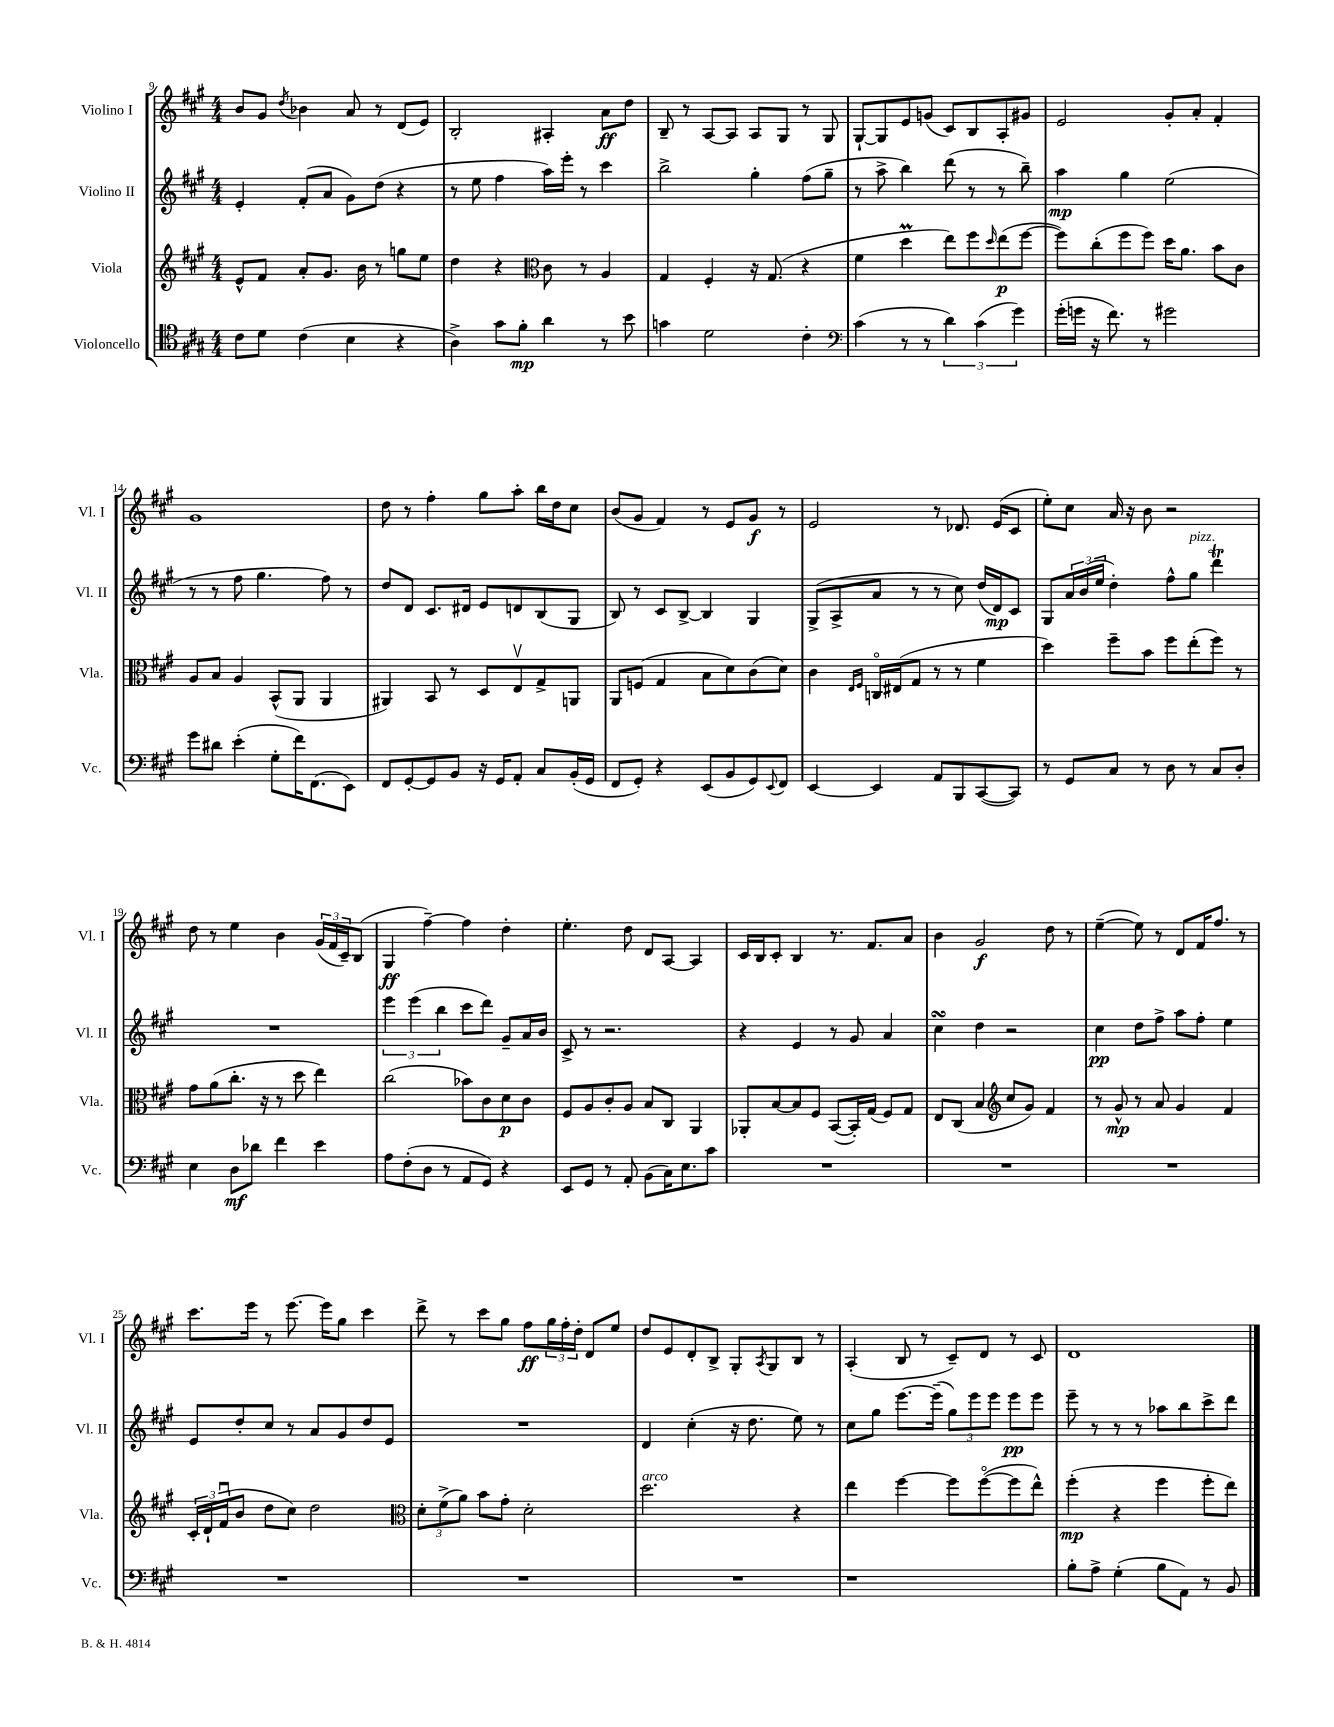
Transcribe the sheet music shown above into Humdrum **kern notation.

**kern	**dynam	**kern	**dynam	**kern	**dynam	**kern	**dynam
*part4	*part4	*part3	*part3	*part2	*part2	*part1	*part1
*staff4	*staff4	*staff3	*staff3	*staff2	*staff2	*staff1	*staff1
*I"Violoncello	*	*I"Viola	*	*I"Violino II	*	*I"Violino I	*
*I'Vc.	*	*I'Vla.	*	*I'Vl. II	*	*I'Vl. I	*
*clefC4	*	*clefG2	*	*clefG2	*	*clefG2	*
*k[f#c#g#]	*	*k[f#c#g#]	*	*k[f#c#g#]	*	*k[f#c#g#]	*
*M4/4	*	*M4/4	*	*M4/4	*	*M4/4	*
=9	=9	=9	=9	=9	=9	=9	=9
8c#\L	.	8e^^/L	.	4e'/	.	8b/L	.
8d\J	.	8f#/J	.	.	.	8g#/J	.
.	.	.	.	.	.	8qdd/	.
(4c#\	.	8a'/L	.	(8f#'/L	.	4b-X\	.
.	.	8.g#/J	.	8a/J	.	.	.
4B\	.	.	.	8g#\L)	.	8a/	.
.	.	16b\	.	.	.	.	.
.	.	8r	.	(8dd\J	.	8r	.
4r	.	8ggn\L	.	4r	.	(8d/L	.
.	.	8ee\J	.	.	.	8e/J)	.
=10	=10	=10	=10	=10	=10	=10	=10
4A^\)	.	4dd\	.	8r	.	2B'/	.
.	.	.	.	8ee\	.	.	.
8g#\L	.	4r	.	4ff#\	.	.	.
8f#'\J	mp	.	.	.	.	.	.
*	*	*clefC3	*	*	*	*	*
4a\	.	8c#\	.	16aa\LL)	.	4A#X'/	.
.	.	.	.	16eee'\JJ	.	.	.
.	.	8r	.	8r	.	.	.
8r	.	4A/	.	4ccc#\	.	8a\L	ff
8b\	.	.	.	.	.	8dd\J	.
=11	=11	=11	=11	=11	=11	=11	=11
4gn\	.	4G#/	.	2bb^\	.	8B~/	.
.	.	.	.	.	.	8r	.
2d\	.	4F#'/	.	.	.	[8A/L	.
.	.	.	.	.	.	8A/J]	.
.	.	16r	.	4gg#'\	.	8A/L	.
.	.	(8.G#/	.	.	.	.	.
.	.	.	.	.	.	8G#/J	.
4c#'\	.	4r	.	(8ff#\L	.	8r	.
.	.	.	.	8gg#~\J	.	8G#/	.
=12	=12	=12	=12	=12	=12	=12	=12
*clefF4	*	*	*	*	*	*	*
(4c#\	.	4f#\	.	8r	.	[8G#`/L	.
.	.	.	.	8aa^\	.	8G#/]	.
8r	.	4ddM\	.	4bb\)	.	8e/	.
8r	.	.	.	.	.	(8gn/J	.
6d\)	.	8ee\L)	.	(8ddd\	.	8c#/L)	.
.	.	8ff#\	.	8r	.	8B/	.
(6c#\	.	.	.	.	.	.	.
.	.	16qqdd/	.	.	.	.	.
.	.	(8ee\	p	8r	.	8A'/	.
6g#\)	.	.	.	.	.	.	.
.	.	[8ff#\J	.	8bb~\)	.	8g#X/J	.
=13	=13	=13	=13	=13	=13	=13	=13
(16g#'\LL	.	8ff#\L])	.	4aa\	mp	2e/	.
16gn\JJ	.	.	.	.	.	.	.
16r	.	(8cc#'\	.	.	.	.	.
8.f#\)	.	.	.	.	.	.	.
.	.	8ff#\	.	4gg#\	.	.	.
8r	.	8ff#\J)	.	.	.	.	.
2g#X\	.	16dd\KL	.	(2ee\	.	8g#'/L	.
.	.	8.a\J	.	.	.	.	.
.	.	.	.	.	.	8a'/J	.
.	.	8b\L	.	.	.	4f#'/	.
.	.	8c#\J	.	.	.	.	.
!!LO:LB:g=z
=14	=14	=14	=14	=14	=14	=14	=14
8g#\L	.	8A/L	.	8r	.	1g#	.
8d#X\J	.	8B/J	.	8r	.	.	.
(4e'\	.	4A/	.	8ff#\	.	.	.
.	.	.	.	4.gg#\	.	.	.
8G#'\L	.	(8BB^^/L	.	.	.	.	.
16f#\K)	.	8AA/J	.	.	.	.	.
(8.FF#\	.	.	.	.	.	.	.
.	.	4AA/	.	8ff#\)	.	.	.
8EE\J)	.	.	.	8r	.	.	.
=15	=15	=15	=15	=15	=15	=15	=15
8FF#/L	.	4AA#X/)	.	8dd/L	.	8dd\	.
[8GG#'/	.	.	.	8d/J	.	8r	.
8GG#/]	.	8BB/	.	8.c#/L	.	4ff#'\	.
8BB/J	.	8r	.	.	.	.	.
.	.	.	.	16d#X/Jk	.	.	.
16r	.	8D/L	.	8e/L	.	8gg#\L	.
16GG#/KL	.	.	.	.	.	.	.
8AA'/J	.	8Ev/	.	8dn/	.	8aa'\J	.
8C#/L	.	8G#^/	.	(8B/	.	16bb\LL	.
.	.	.	.	.	.	16dd\J	.
(16BB'/L	.	8AAn/J	.	8G#/J	.	8cc#\J	.
16GG#/JJ	.	.	.	.	.	.	.
=16	=16	=16	=16	=16	=16	=16	=16
8FF#/L	.	8AA/L	.	8B/)	.	(8b/L	.
8GG#'/J)	.	(8Fn/J	.	8r	.	8g#/J	.
4r	.	4G#/	.	8c#/L	.	4f#/)	.
.	.	.	.	[8B^/J	.	.	.
(8EE/L	.	8B\L	.	4B/]	.	8r	.
8BB/	.	8d\)	.	.	.	8e/L	.
8GG#/)	.	(8c#\	.	4G#/	.	8g#/J	f
8qqEE/	.	.	.	.	.	.	.
8FF#/J	.	8d\J)	.	.	.	8r	.
=17	=17	=17	=17	=17	=17	=17	=17
[4EE/	.	4c#\	.	(8G#^/L	.	2e/	.
.	.	.	.	8A^/	.	.	.
.	.	16qqE/LL	.	.	.	.	.
.	.	16qqF#/JJ	.	.	.	.	.
4EE/]	.	16Cn/LL	.	8a/J	.	.	.
.	.	(16E#X/J	.	.	.	.	.
.	.	8G#/J	.	8r	.	.	.
8AA/L	.	8r	.	8r	.	8r	.
8BBB/	.	8r	.	8cc#\)	.	8.d-X/	.
([8CC#/	.	4f#\	.	(16dd/LL	.	.	.
.	.	.	.	16d/J)	mp	(16e/KL	.
8CC#/J])	.	.	.	8c#/J	.	8c#/J	.
=18	=18	=18	=18	=18	=18	=18	=18
8r	.	4dd\)	.	8G#/L	.	8ee'\L)	.
8GG#/L	.	.	.	24a/L	.	8cc#\J	.
.	.	.	.	(24b/	.	.	.
.	.	.	.	24ee/JJ	.	.	.
8C#/J	.	8ff#~\L	.	4dd'\)	.	16a/	.
.	.	.	.	.	.	16r	.
8r	.	8b\J	.	.	.	8b\	.
8D\	.	8ff#\L	.	8ff#^^\L	.	2r	.
!	!	!	!	!LO:TX:a:i:t=pizz.	!	!	!
8r	.	(8ee'\	.	8gg#\J	.	.	.
8C#/L	.	8ff#\J)	.	4dddT\	.	.	.
8D'/J	.	8r	.	.	.	.	.
!!LO:LB:g=z
=19	=19	=19	=19	=19	=19	=19	=19
4E\	.	8g#\L	.	1r	.	8dd\	.
.	.	(8a\	.	.	.	8r	.
8D\L	mf	8.cc#'\J	.	.	.	4ee\	.
8d-X\J	.	.	.	.	.	.	.
.	.	16r	.	.	.	.	.
4f#\	.	8r	.	.	.	4b\	.
.	.	8dd\	.	.	.	.	.
4e\	.	4ee\)	.	.	.	(24g#/LL	.
.	.	.	.	.	.	24f#/	.
.	.	.	.	.	.	24c#~/J)	.
.	.	.	.	.	.	(8B/J	.
=20	=20	=20	=20	=20	=20	=20	=20
8A\L	.	(2cc#\	.	6eee\	.	4G#/	ff
(8F#'\	.	.	.	.	.	.	.
.	.	.	.	(6eee\	.	.	.
8D\J	.	.	.	.	.	[4ff#~\)	.
.	.	.	.	6bb\	.	.	.
8r	.	.	.	.	.	.	.
8AA/L	.	8b-X\L)	.	8ccc#\L	.	4ff#\]	.
8GG#/J)	.	8c#\	.	8ddd\J)	.	.	.
4r	.	8d\	p	8g#~/L	.	4dd'\	.
.	.	8c#\J	.	16a/L	.	.	.
.	.	.	.	16b/JJ	.	.	.
=21	=21	=21	=21	=21	=21	=21	=21
8EE/L	.	8F#/L	.	8c#^/	.	4.ee'\	.
8GG#/J	.	8A/	.	8r	.	.	.
8r	.	8c#'/	.	2.r	.	.	.
8AA'/	.	8A/J	.	.	.	8dd\	.
(8BB\L	.	8B/L	.	.	.	8d/L	.
16C#\K)	.	8C#/J	.	.	.	[8A/J	.
8.E\	.	.	.	.	.	.	.
.	.	4AA/	.	.	.	4A/]	.
8c#\J	.	.	.	.	.	.	.
=22	=22	=22	=22	=22	=22	=22	=22
1r	.	8AA-X'/L	.	4r	.	16c#/LL	.
.	.	.	.	.	.	16B/J	.
.	.	[8B/	.	.	.	8c#'/J	.
.	.	8B/]	.	4e/	.	4B/	.
.	.	8F#/J	.	.	.	.	.
.	.	([8BB/L	.	8r	.	8.r	.
.	.	16BB'/L])	.	8g#/	.	.	.
.	.	(16G#/JJ	.	.	.	8.f#/L	.
.	.	8F#/L)	.	4a/	.	.	.
.	.	8G#/J	.	.	.	8a/J	.
=23	=23	=23	=23	=23	=23	=23	=23
1r	.	8E/L	.	4cc#sSsS\	.	4b\	.
.	.	(8C#/J	.	.	.	.	.
.	.	4B/	.	4dd\	.	2g#/	f
*	*	*clefG2	*	*	*	*	*
.	.	8cc#/L	.	2r	.	.	.
.	.	8g#/J)	.	.	.	.	.
.	.	4f#/	.	.	.	8dd\	.
.	.	.	.	.	.	8r	.
=24	=24	=24	=24	=24	=24	=24	=24
1r	.	8r	.	4cc#\	pp	([4ee~\	.
.	.	8g#^^/	mp	.	.	.	.
.	.	8r	.	8dd\L	.	8ee\])	.
.	.	8a/	.	8ff#^\J	.	8r	.
.	.	4g#/	.	8aa\L	.	8d/L	.
.	.	.	.	8ff#'\J	.	16f#/K	.
.	.	.	.	.	.	8.ff#/J	.
.	.	4f#/	.	4ee\	.	.	.
.	.	.	.	.	.	8r	.
!!LO:LB:g=z
=25	=25	=25	=25	=25	=25	=25	=25
1r	.	24c#'/LL	.	8e/L	.	8.ccc#\L	.
.	.	24d`/	.	.	.	.	.
.	.	(24f#u/J	.	.	.	.	.
.	.	8b/J	.	8dd'/	.	.	.
.	.	.	.	.	.	16eee\Jk	.
.	.	8dd\L	.	8cc#/J	.	8r	.
.	.	8cc#\J)	.	8r	.	[8.eee\	.
.	.	2dd\	.	8a/L	.	.	.
.	.	.	.	.	.	16eee\KL]	.
.	.	.	.	8g#/	.	8gg#\J	.
.	.	.	.	8dd/	.	4ccc#\	.
.	.	.	.	8e/J	.	.	.
=26	=26	=26	=26	=26	=26	=26	=26
*	*	*clefC3	*	*	*	*	*
1r	.	12d'\L	.	1r	.	8ddd^\	.
.	.	(12f#^\	.	.	.	.	.
.	.	.	.	.	.	8r	.
.	.	12a\J)	.	.	.	.	.
.	.	8b\L	.	.	.	8ccc#\L	.
.	.	8g#'\J	.	.	.	8gg#\J	.
.	.	2d'\	.	.	.	8ff#\L	ff
.	.	.	.	.	.	24gg#\L	.
.	.	.	.	.	.	24ff#'\	.
.	.	.	.	.	.	24dd'\JJ	.
.	.	.	.	.	.	8d/L	.
.	.	.	.	.	.	8ee/J	.
=27	=27	=27	=27	=27	=27	=27	=27
!	!	!LO:TX:a:i:t=arco	!	!	!	!	!
1r	.	2.dd\	.	4d/	.	8dd/L	.
.	.	.	.	.	.	8e/	.
.	.	.	.	(4cc#'\	.	8d'/	.
.	.	.	.	.	.	8B^/J	.
.	.	.	.	16r	.	8G#'/L	.
.	.	.	.	8.dd\	.	.	.
.	.	.	.	.	.	8qA/	.
.	.	.	.	.	.	8G#/	.
.	.	4r	.	8ee\)	.	8B/J	.
.	.	.	.	8r	.	8r	.
=28	=28	=28	=28	=28	=28	=28	=28
1r	.	4ee\	.	8cc#\L	.	(4A'/	.
.	.	.	.	8gg#\J	.	.	.
.	.	[4ff#\	.	[8.eee\L	.	8B/	.
.	.	.	.	.	.	8r	.
.	.	.	.	(16eee~\Jk]	.	.	.
.	.	8ff#\L]	.	12gg#\L)	.	8c#~/L)	.
.	.	.	.	12eee\	.	.	.
.	.	([8ff#\	.	.	.	8d/J	.
.	.	.	.	12eee\J	.	.	.
.	.	8ff#\]	.	8eee\L	pp	8r	.
.	.	8ee^^\J)	.	8eee\J	.	8c#/	.
=29	=29	=29	=29	=29	=29	=29	=29
8B'\L	.	(4ff#'\	mp	8eee~\	.	1d	.
8A^\J	.	.	.	8r	.	.	.
(4G#'\	.	4r	.	8r	.	.	.
.	.	.	.	8r	.	.	.
8B\L	.	4ff#\	.	8aa-X\L	.	.	.
8AA\J)	.	.	.	8bb\	.	.	.
8r	.	8ff#'\L	.	8ccc#^\	.	.	.
8BB/	.	8ee\J)	.	8ddd\J	.	.	.
==	==	==	==	==	==	==	==
*-	*-	*-	*-	*-	*-	*-	*-
